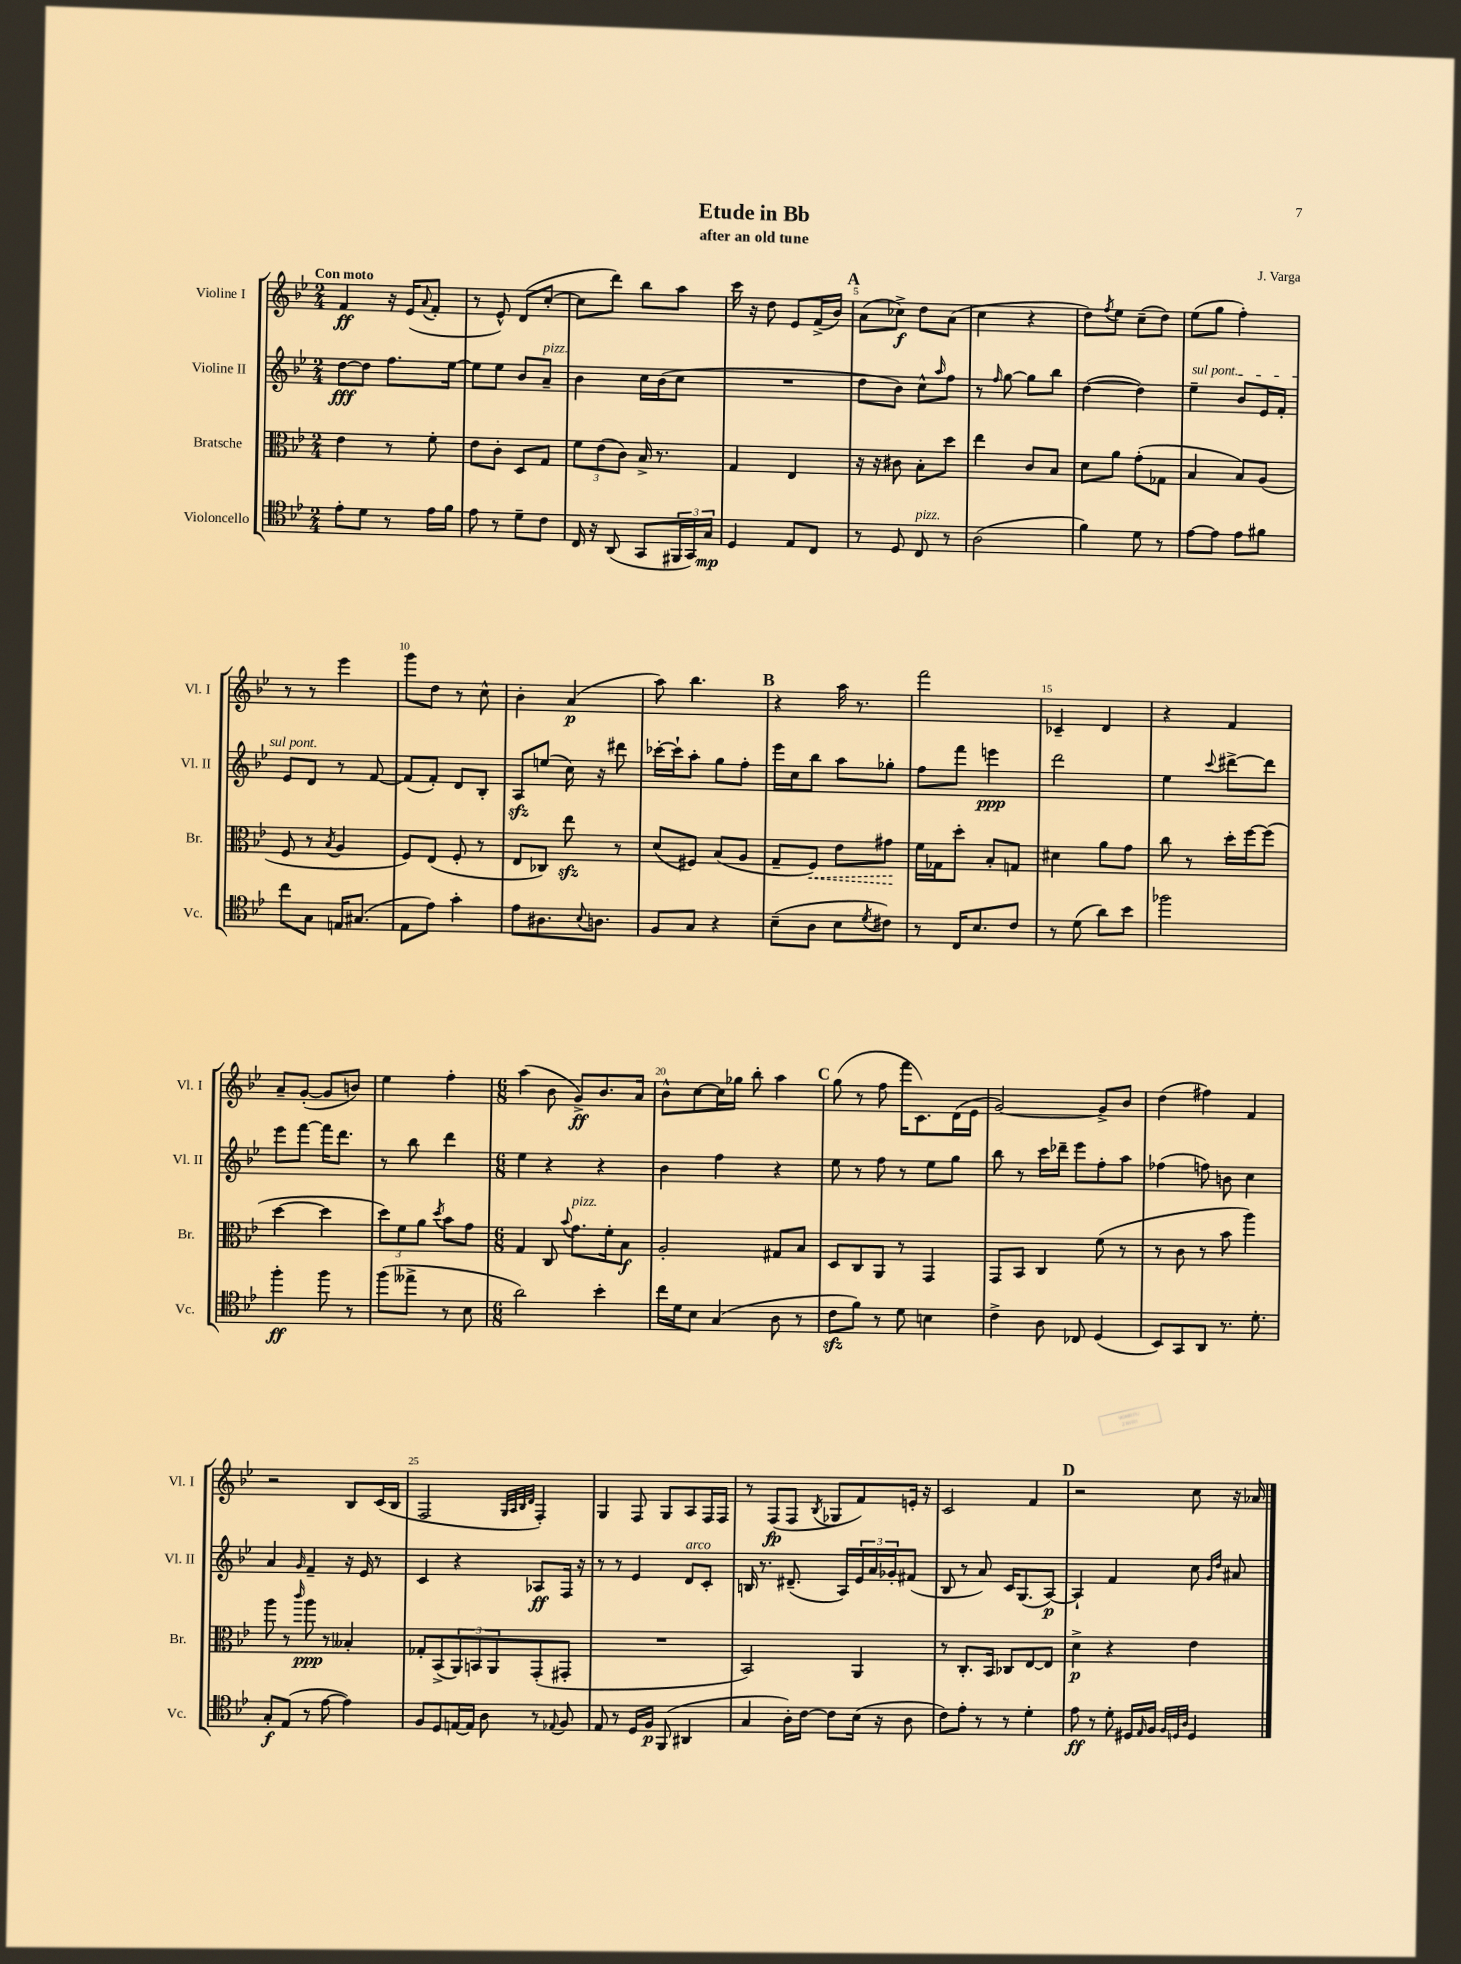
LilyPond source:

\header { title = "Etude in Bb" composer = "J. Varga" subtitle = "after an old tune" }
<<
\new StaffGroup <<
\new Staff = "s0" \with { instrumentName = "Violine I" shortInstrumentName = "Vl. I" } {
    \clef treble \key bes \major \numericTimeSignature \time 2/4 \tempo "Con moto"
    f'4\ff r16 ees'16( \appoggiatura { a'8 } f'8-. |
    r8 ees'8-^) d'8( c''8~-. |
    c''8 d'''8) bes''8 a''8 |
    c'''16 r16 d''8 ees'8 f'16->( bes'16) |
    \mark \markup { \bold "A" } a'8( ces''8->\f) d''8 a'8( |
    c''4 r4 |
    d''8) \acciaccatura { f''8 } ees''8 c''8--( d''8) |
    ees''8( g''8 f''4-.) |
    r8 r8 ees'''4 |
    g'''8 d''8 r8 c''8-^ |
    bes'4-. a'4\p( |
    a''8) bes''4. |
    \mark \markup { \bold "B" } r4 a''16 r8. |
    f'''2 |
    ces'4-- d'4 |
    r4 f'4 |
    a'8-- g'8~-.( g'8 b'8) |
    ees''4 f''4-. |
    \numericTimeSignature \time 6/8 a''4( bes'8 g'8->\ff) bes'8. a'16 |
    bes'8-^ c''8~ c''16 ges''16 bes''8-. a''4 |
    \mark \markup { \bold "C" } g''8( r8 f''8 f'''16 c'8.) d'16( ees'16 |
    g'2~) g'8-> bes'8 |
    d''4( fis''4) f'4 |
    r2 bes8 c'16( bes16 |
    f2 \grace { g32 a32 bes32 d'32 } f4-.) |
    g4 f8 g8 a8 f16 f16 |
    r8 f8\fp( f8 \acciaccatura { bes8 } ges8 f'8) e'16-. r16 |
    c'2 f'4 |
    \mark \markup { \bold "D" } r2 c''8 r16 aes'16 \bar "|." |
}
\new Staff = "s1" \with { instrumentName = "Violine II" shortInstrumentName = "Vl. II" } {
    \clef treble \key bes \major \numericTimeSignature \time 2/4
    d''8~\fff d''8 f''8. ees''16~ |
    ees''8 ees''8 bes'8 a'8--^\markup { \italic "pizz." } |
    bes'4 c''16 bes'16( c''8 |
    R2 |
    \mark \markup { \bold "A" } d''8 bes'8) c''8-^ \grace { a''16 } f''8 |
    r8 \grace { f''16 } g''8~ g''8 bes''8 |
    d''4~( d''4) |
    \once \override TextSpanner.bound-details.left.text = \markup { \italic "sul pont." } ees''4--\startTextSpan bes'8 ees'16 f'16-. |
    ees'8 d'8\stopTextSpan r8 f'8~ |
    f'8( f'8-.) d'8 bes8-. |
    a8\sfz e''8( c''16) r16 dis'''8 |
    ces'''16~-. ces'''16-! a''8-. g''8 f''8-. |
    \mark \markup { \bold "B" } ees'''16 c''16 bes''8 a''8 ges''8-. |
    f''8 f'''8 e'''4\ppp |
    d'''2 |
    ees''4 \appoggiatura { c'''8 } dis'''8~-> dis'''8 |
    ees'''8 f'''8~ f'''16 d'''8. |
    r8 bes''8 d'''4 |
    \numericTimeSignature \time 6/8 ees''4 r4 r4 |
    bes'4 f''4 r4 |
    \mark \markup { \bold "C" } ees''8 r8 f''8 r8 ees''8 g''8 |
    bes''8 r8 c'''16 des'''16-- ees'''8 f''8-. a''8 |
    fes''4( f''8) b'8 c''4 |
    a'4 \grace { g'16 } f'4-- r16 ees'16 r8 |
    c'4 r4 aes8\ff f16 r16 |
    r8 r8 ees'4 d'8^\markup { \italic "arco" } c'8-. |
    b16 r8. dis'8.--( a16) \tuplet 3/2 { ees'16 a'16 ges'16-. } fis'8( |
    bes8 r8 a'8) c'16 g8.( a8~\p) |
    \mark \markup { \bold "D" } a4-! f'4 c''8 \grace { g'16 d''16 } ais'8 \bar "|." |
}
\new Staff = "s2" \with { instrumentName = "Bratsche" shortInstrumentName = "Br." } {
    \clef alto \key bes \major \numericTimeSignature \time 2/4
    ees'4 r8 f'8-. |
    ees'8 c'8-. d8 g8 |
    \tuplet 3/2 { f'8 ees'8( c'8) } bes16-> r8. |
    g4 ees4 |
    \mark \markup { \bold "A" } r16 r16 cis'8 bes8-. d''8 |
    ees''4 c'8 bes8 |
    d'8 a'8 g'8-.( ges8 |
    bes4 bes8) a8( |
    f8 r8 \acciaccatura { bes8 } a4 |
    f8) ees8( f8-. r8 |
    ees8 ces8) ees''8\sfz r8 |
    d'8( fis8) bes8( a8 |
    \mark \markup { \bold "B" } g8-- \once \override Hairpin.style = #'dashed-line f8\<) ees'8 gis'8\! |
    f'16 ges16 d''8-. bes8-. g8 |
    dis'4 a'8 g'8 |
    c''8 r8 d''16-. f''16~ f''8( |
    d''4~ d''4 |
    \tuplet 3/2 { d''8) f'8 a'8 } \acciaccatura { d''8 } bes'8 g'8 |
    \numericTimeSignature \time 6/8 g4 c8 \appoggiatura { bes'8 } g'8.^\markup { \italic "pizz." } f'16-. bes8\f |
    a2-. gis8 bes8 |
    \mark \markup { \bold "C" } d8 c8 a,8 r8 g,4 |
    g,8 bes,8 c4 f'8( r8 |
    r8 c'8 r8 bes'8 a''4) |
    a''8 r8 \grace { c'''16 } a''8\ppp r8 beses4-. |
    ges8-. bes,8->( \tuplet 3/2 { a,8) b,8 a,8 } g,8-.( gis,8-. |
    R2. |
    bes,2) a,4 |
    r8 c8.-. bes,16 ces8 ees8~ ees8 |
    \mark \markup { \bold "D" } d'4->\p r4 ees'4 \bar "|." |
}
\new Staff = "s3" \with { instrumentName = "Violoncello" shortInstrumentName = "Vc." } {
    \clef tenor \key bes \major \numericTimeSignature \time 2/4
    ees'8-. d'8 r8 ees'16 f'16 |
    ees'8 r8 d'8-- c'8 |
    c16 r16 a,8( g,8 \tuplet 3/2 { fis,16 g,16) g16\mp } |
    d4 ees8 c8 |
    \mark \markup { \bold "A" } r8 d8 c8^\markup { \italic "pizz." } r8 |
    a2( |
    f'4) d'8 r8 |
    ees'8~ ees'8 ees'8 fis'8 |
    c''8 g8 e16 gis8.( |
    ees8 ees'8) g'4-. |
    ees'8 ais8. \appoggiatura { bes8 } a8. |
    f8 g8 r4 |
    \mark \markup { \bold "B" } bes8--( a8 bes8 \acciaccatura { d'8 } cis'8) |
    r8 c16 bes8. c'8 |
    r8 d'8( a'8) bes'8 |
    fes''2 |
    f''4-.\ff f''8 r8 |
    f''8( eeses''8-> r8 bes8 |
    \numericTimeSignature \time 6/8 a'2) bes'4-. |
    c''16 d'16 bes8 g4( a8 r8 |
    \mark \markup { \bold "C" } c'8\sfz f'8) r8 d'8 b4 |
    c'4-> a8 ces8 d4( |
    bes,8) g,8 a,8 r8. d'8.-. |
    g8-.\f ees8( r8 ees'8~ ees'4) |
    f8 d8 e16~ e16 a8 r8 \appoggiatura { ees8 } f8 |
    ees8 r8 d16 f16\p f,8( ais,4 |
    g4 a16-.) c'16~ c'8 bes16( r16 a8 |
    c'8) ees'8-. r8 r8 d'4-. |
    \mark \markup { \bold "D" } ees'8\ff r8 d'8-. dis16 \grace { ees16 } f16 \grace { f32 d32 a32 } d4 \bar "|." |
}
>>
>>
\layout { \context { \Score \override BarNumber.break-visibility = ##(#f #t #t) barNumberVisibility = #(every-nth-bar-number-visible 5) } }
